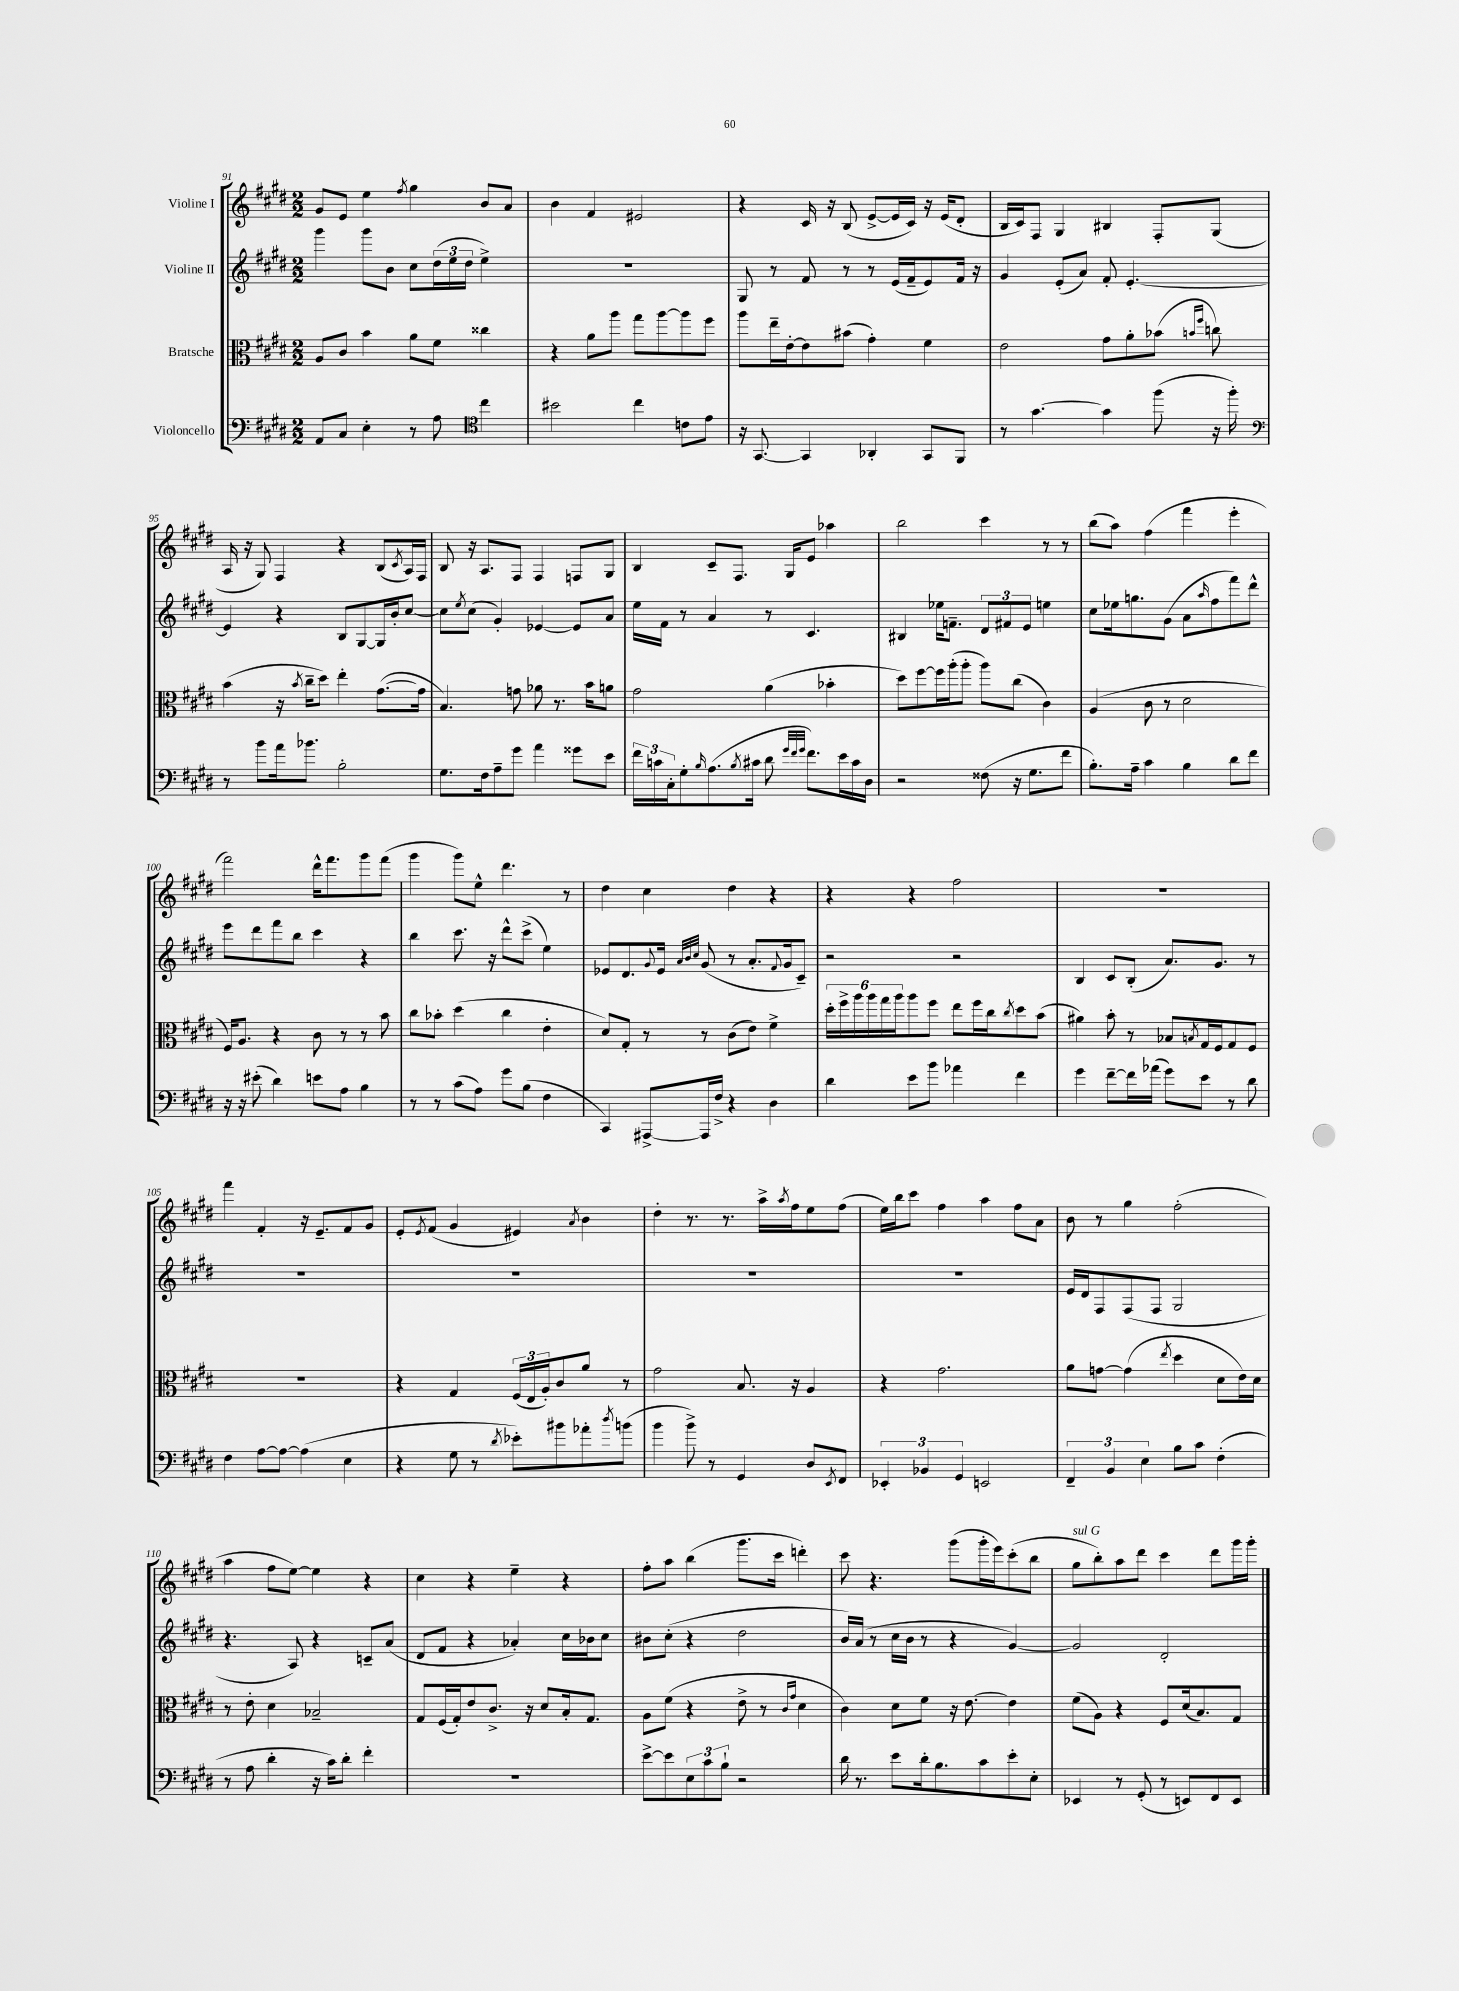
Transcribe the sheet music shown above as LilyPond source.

<<
\new StaffGroup <<
\new Staff = "s0" \with { instrumentName = "Violine I" } {
    \clef treble \key e \major \numericTimeSignature \time 2/2
    gis'8 e'8 e''4 \acciaccatura { fis''8 } gis''4 b'8 a'8 |
    b'4 fis'4 eis'2 |
    r4 cis'16 r16 b8( e'8~-> e'16 cis'16) r16 e'16( dis'8-. |
    b16 cis'16) fis8 gis4 bis4 fis8-. gis8( |
    a16 r16 gis8) fis4 r4 b8( \acciaccatura { cis'8 } a16) fis16 |
    b8 r16 a8. fis8 fis4 f8 gis8 |
    b4 cis'8-- fis8. gis16 e'8 aes''4 |
    b''2 cis'''4 r8 r8 |
    b''8( a''8) fis''4( fis'''4 e'''4-. |
    fis'''2) dis'''16-^ fis'''8. gis'''8 fis'''8( |
    gis'''4 gis'''8) e''8-^ dis'''4. r8 |
    dis''4 cis''4 dis''4 r4 |
    r4 r4 fis''2 |
    R1 |
    fis'''4 fis'4-. r16 e'8.-- fis'8 gis'8 |
    e'8-. \acciaccatura { e'8 } fis'8( gis'4 eis'4) \acciaccatura { a'8 } b'4 |
    dis''4-. r8. r8. a''16-> \acciaccatura { a''8 } fis''16 e''8 fis''8( |
    e''16) b''16 cis'''8 fis''4 a''4 fis''8 a'8 |
    b'8 r8 gis''4 fis''2-.( |
    a''4 fis''8 e''8~) e''4 r4 |
    cis''4 r4 e''4-- r4 |
    fis''8-. a''8 b''4( gis'''8. cis'''16 d'''4-.) |
    cis'''8 r4. gis'''8( gis'''16-. e'''16) cis'''8-.( b''8 |
    gis''8^\markup { \italic "sul G" } b''8-.) a''8 dis'''8 cis'''4 dis'''8 gis'''16 gis'''16-. \bar "|." |
}
\new Staff = "s1" \with { instrumentName = "Violine II" } {
    \clef treble \key e \major \numericTimeSignature \time 2/2
    gis'''4 gis'''8 b'8 cis''8 \tuplet 3/2 { dis''16( e''16 dis''16 } e''4->) |
    R1 |
    gis8 r8 fis'8 r8 r8 e'16( fis'16-- e'8) fis'16 r16 |
    gis'4 e'8-.( a'8) fis'8-. e'4.~-. |
    e'4 r4 b8 gis8~ gis16 b'16-. cis''8~ |
    cis''8 \acciaccatura { e''8 } cis''8( gis'4-.) ees'4~ ees'8 a'8 |
    e''16 fis'16 r8 a'4 r8 cis'4. |
    bis4 ees''16 f'8.-- \tuplet 3/2 { dis'8 fis'8 e'8 } e''4 |
    cis''8 ees''16 g''8. gis'8( a'8 \grace { a''16 } fis''8 fis'''8) dis'''8-^ |
    e'''8 dis'''8 fis'''8 b''8 cis'''4 r4 |
    b''4 cis'''8. r16 dis'''8-^ cis'''8->( e''4) |
    ees'8 dis'8. \appoggiatura { gis'8 } ees'16 \grace { a'32 b'32 cis''32 } gis'8( r8 a'8.-. \appoggiatura { fis'8 } gis'16 cis'8--) |
    r2 r2 |
    b4 cis'8 b8-.( a'8.) gis'8. r8 |
    R1 |
    R1 |
    R1 |
    R1 |
    e'16 dis'16 fis8 fis8( fis8 gis2 |
    r4. a8) r4 c'8-- a'8( |
    dis'8 fis'8 r4 aes'4-.) cis''16 bes'16 cis''8 |
    bis'8 cis''8-.( r4 dis''2 |
    b'16) a'16( r8 cis''16 b'16 r8 r4 gis'4~) |
    gis'2 dis'2-. \bar "|." |
}
\new Staff = "s2" \with { instrumentName = "Bratsche" } {
    \clef alto \key e \major \numericTimeSignature \time 2/2
    a8 cis'8 b'4 a'8 fis'8 cisis''4 |
    r4 a'8 a''8 gis''8 a''8~ a''8 fis''8 |
    a''8 e''16-- e'16~-. e'8 bis'8( gis'4-.) fis'4 |
    e'2 gis'8 a'8-. bes'8( \grace { b'16 fis''16 } c''8) |
    b'4( r16 \acciaccatura { b'8 } cis''16-- dis''8) e''4-. gis'8.~( gis'16 |
    b4.) g'8 aes'8 r8. b'16 a'8 |
    gis'2 a'4( bes'4-. |
    dis''8) fis''8~ fis''16 a''16-.( a''8-. a''8) cis''8( cis'4) |
    a4( cis'8 r8 dis'2 |
    fis16) a8. r4 cis'8 r8 r8 b'8 |
    cis''8 bes'8-. dis''4( cis''4 e'4-. |
    dis'8) gis8-. r8 r8 cis'8( e'8) fis'4-> |
    \tuplet 6/4 { dis''16-. fis''16-> a''16 a''16 gis''16 a''16 } a''8 fis''8 e''8 fis''16 cis''16 \acciaccatura { cis''8 } dis''8 b'8( |
    ais'4) b'8-. r8 bes8 \acciaccatura { b8 } gis16 fis16 gis8 fis8 |
    R1 |
    r4 gis4 \tuplet 3/2 { fis16( e16 a16-.) } cis'8 a'8 r8 |
    gis'2 b8. r16 a4 |
    r4 gis'2. |
    a'8 g'8~ g'4( \acciaccatura { e''8 } dis''4 dis'8 e'16) dis'16 |
    r8 e'8-. dis'4 bes2-- |
    gis8 fis16( gis16-.) e'8 cis'8.-> r16 dis'8 b16-. gis8. |
    a8 fis'8( r4 e'8-> r8 \grace { cis'16 gis'16 } dis'4 |
    cis'4) dis'8 fis'8 r16 e'8.~ e'4 |
    fis'8( a8) r4 fis8 dis'16( b8.) gis8 \bar "|." |
}
\new Staff = "s3" \with { instrumentName = "Violoncello" } {
    \clef bass \key e \major \numericTimeSignature \time 2/2
    a,8 cis8 e4-. r8 a8 \clef tenor cis''4 |
    bis'2 cis''4 c'8 e'8 |
    r16 gis,8.~ gis,4 aes,4-. gis,8 fis,8 |
    r8 gis'4.~ gis'4 fis''8( r16 fis''16-.) |
    \clef bass r8 b'8 a'16 bes'8. b2-. |
    gis8. fis16 a8-- gis'8 a'4 gisis'8 e'8 |
    \tuplet 3/2 { fis'16 c'16 cis16-. } gis8-. \grace { b16 } a8.( \acciaccatura { b8 } cis'16 dis'8 \grace { gis'32 fis'32 gis'32 } fis'8.) e'16 cis'16 dis16 |
    r2 fisis8( r16 gis8. fis'8 |
    b8.-.) a16-- cis'4 b4 dis'8 fis'8 |
    r16 r16 eis'8-.( dis'4) e'8 a8 b4 |
    r8 r8 cis'8( a8) gis'8 b8( fis4 |
    cis,4) ais,,8~-> ais,,16 fis16-> r4 dis4 |
    dis'4 e'8 b'8 aes'4 fis'4 |
    gis'4 fis'8~-- fis'16 aes'16( gis'8) e'8 r8 dis'8 |
    fis4 a8~ a8~ a4( e4 |
    r4 gis8 r8 \acciaccatura { dis'8 } ees'8-.) bis'8 aes'8-. \acciaccatura { dis''8 } b'8( |
    b'4 b'8->) r8 gis,4 dis8 \acciaccatura { e,8 } fis,8 |
    \tuplet 3/2 { ees,4-. bes,4 gis,4 } e,2 |
    \tuplet 3/2 { fis,4-- b,4 e4 } b8 cis'8 fis4-.( |
    r8 a8 dis'4-. r16 cis'16) dis'8-. fis'4-. |
    R1 |
    e'8~-> e'8 \tuplet 3/2 { e8 cis'8 b8-! } r2 |
    dis'16 r8. e'8 dis'16-. b8. cis'8 e'8-. e8-. |
    ees,4 r8 gis,8-.( r8 e,8) fis,8 e,8 \bar "|." |
}
>>
>>
\layout { \context { \Score currentBarNumber = #91 } }
